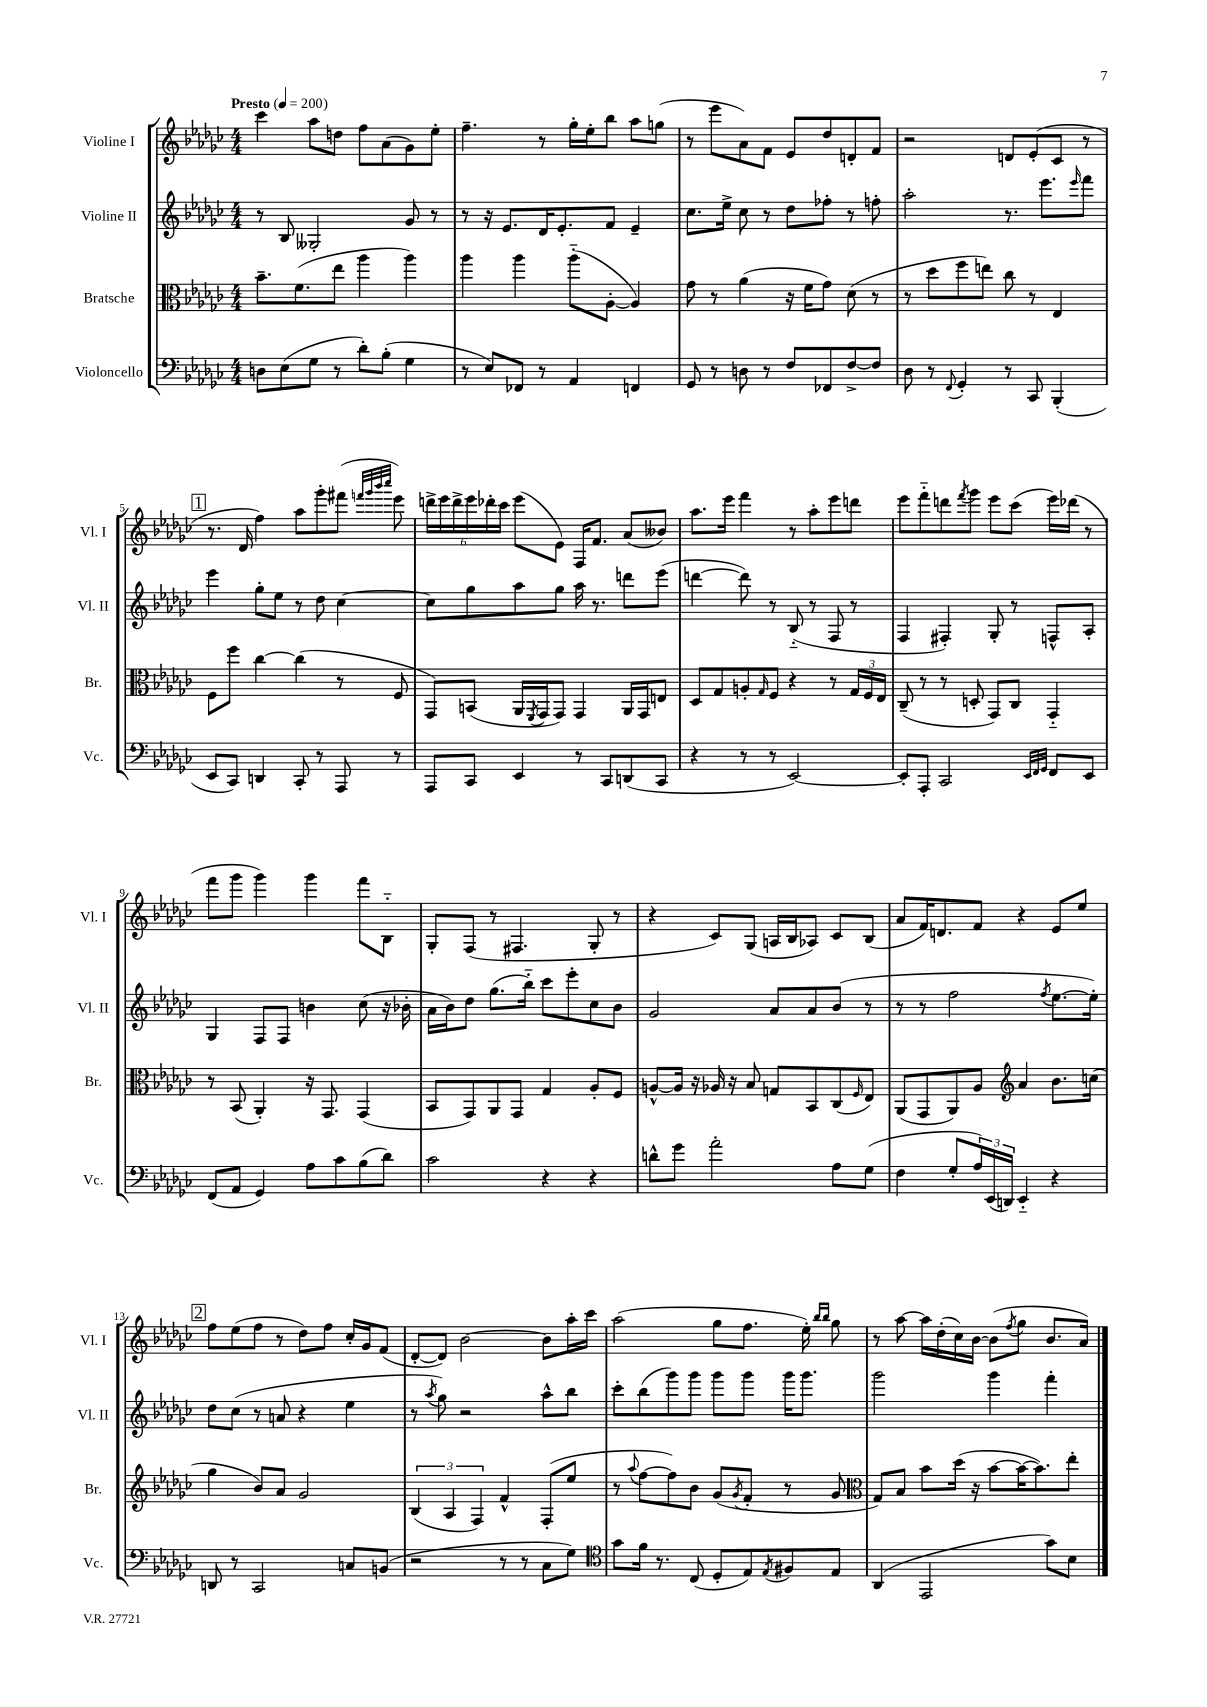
<<
\new StaffGroup <<
\new Staff = "s0" \with { instrumentName = "Violine I" shortInstrumentName = "Vl. I" } {
    \clef treble \key ges \major \numericTimeSignature \time 4/4 \tempo "Presto" 4 = 200
    ces'''4 aes''8 d''8 f''8 aes'8( ges'8) ees''8-. |
    f''4.-- r8 ges''16-. ees''16-. bes''8 aes''8 g''8( |
    r8 ees'''8 aes'8) f'8 ees'8 des''8 d'8-. f'8 |
    r2 d'8 ees'8-.( ces'8 r8 |
    \mark \markup { \box "1" } r8. des'16 f''4) aes''8 ges'''8-. fis'''8( \grace { f'''32 ges'''32 bes'''32 ces''''32 } ees'''8) |
    \tuplet 6/4 { d'''16-> ees'''16 d'''16-> ees'''16 des'''16-. ces'''16 } ees'''8( ees'8) f16 f'8. aes'8( beses'8) |
    aes''8. ees'''16 f'''4 r8 aes''8-. ees'''8 d'''8 |
    ees'''8 f'''8-_ d'''8 \acciaccatura { f'''8 } ges'''8 ees'''8 ces'''8( ees'''16) des'''16( r8 |
    f'''8 ges'''8 ges'''4) ges'''4 f'''8 bes8-_ |
    ges8-. f8( r8 fis4. ges8-. r8 |
    r4 ces'8) ges8( a16 bes16 aes8) ces'8 bes8( |
    aes'8 f'16) d'8. f'8 r4 ees'8 ees''8 |
    \mark \markup { \box "2" } f''8 ees''8( f''8 r8 des''8) f''8 ces''16-. ges'16 f'8( |
    des'8~-. des'8) bes'2~ bes'8 aes''16-. ces'''16 |
    aes''2( ges''8 f''8. ees''16-.) \grace { bes''16 bes''16 } ges''8 |
    r8 aes''8~ aes''16 des''16-.( ces''16) bes'16~ bes'8( \acciaccatura { f''8 } ges''8 bes'8. aes'16) \bar "|." |
}
\new Staff = "s1" \with { instrumentName = "Violine II" shortInstrumentName = "Vl. II" } {
    \clef treble \key ges \major \numericTimeSignature \time 4/4
    r8 bes8 geses2-. ges'8 r8 |
    r8 r16 ees'8. des'16 ees'8.-. f'8 ees'4-- |
    ces''8. ees''16-> ces''8 r8 des''8 fes''8-. r8 f''8-. |
    aes''2-. r8. ees'''8. \grace { ees'''16 } f'''8 |
    \mark \markup { \box "1" } ees'''4 ges''8-. ees''8 r8 des''8 ces''4~ |
    ces''8 ges''8 aes''8 ges''8 aes''16 r8. d'''8 ees'''8( |
    d'''4~ d'''8) r8 bes8-_( r8 f8 r8 |
    f4 fis4-.) ges8-. r8 f8-^ aes8-. |
    ges4 f8 f8 b'4 ces''8( r16 bes'16-. |
    aes'16 bes'16) des''8 ges''8.( bes''16-_) ces'''8 ees'''8-. ces''8 bes'8 |
    ges'2 aes'8 aes'8 bes'8( r8 |
    r8 r8 f''2 \acciaccatura { f''8 } ees''8.~ ees''16-.) |
    \mark \markup { \box "2" } des''8 ces''8( r8 a'8 r4 ees''4 |
    r8 \acciaccatura { aes''8 } ges''8) r2 aes''8-^ bes''8 |
    ces'''8-. bes''8( ges'''8) ges'''8 ges'''8 ges'''8 ges'''16 ges'''8. |
    ges'''2 ges'''4 f'''4-. \bar "|." |
}
\new Staff = "s2" \with { instrumentName = "Bratsche" shortInstrumentName = "Br." } {
    \clef alto \key ges \major \numericTimeSignature \time 4/4
    bes'8.-- f'8.( ees''8 aes''4 aes''4) |
    aes''4 aes''4 aes''8-_( aes8~-. aes4) |
    ges'8 r8 aes'4( r16 f'16 ges'8) des'8( r8 |
    r8 des''8 f''8 e''8) ces''8 r8 ees4 |
    \mark \markup { \box "1" } f8 f''8 ces''4~ ces''4( r8 f8 |
    ges,8) b,8( aes,16 \acciaccatura { f,8 } ges,16 ges,8) ges,4 aes,16 ges,16 e8 |
    des8 ges8 a8-. \grace { ges16 } f8 r4 r8 \tuplet 3/2 { ges16 f16 ees16 } |
    ces8--( r8 r8 d8-. ges,8) ces8 ges,4-_ |
    r8 bes,8( aes,4-.) r16 ges,8. ges,4( |
    bes,8 ges,8) aes,8 ges,8 ges4 aes8-. f8 |
    a8~-^ a16 r16 aes16 r16 bes8 g8 bes,8 ces8( \grace { f16 } ees8) |
    aes,8( ges,8 aes,8) aes8 \clef treble aes'4 bes'8. c''16( |
    \mark \markup { \box "2" } ges''4 bes'8) aes'8 ges'2 |
    \tuplet 3/2 { bes4( aes4 f4) } f'4-^ f8-.( ees''8 |
    r8 \appoggiatura { aes''8 } f''8~ f''8) bes'8 ges'8( \acciaccatura { ges'8 } f'8-. r8 ges'8 |
    \clef alto ges8) bes8 bes'8 des''16( r16 bes'8~ bes'16~ bes'8.) ees''8-. \bar "|." |
}
\new Staff = "s3" \with { instrumentName = "Violoncello" shortInstrumentName = "Vc." } {
    \clef bass \key ges \major \numericTimeSignature \time 4/4
    d8 ees8( ges8 r8 des'8-.) bes8-.( ges4 |
    r8 ees8) fes,8 r8 aes,4 f,4 |
    ges,8 r8 d8 r8 f8 fes,8 f8~-> f8 |
    des8 r8 \appoggiatura { f,8 } ges,4-. r8 ces,8 bes,,4-.( |
    \mark \markup { \box "1" } ees,8 ces,8) d,4 ces,8-. r8 aes,,8 r8 |
    aes,,8 ces,8 ees,4 r8 ces,8 d,8( ces,8 |
    r4 r8 r8 ees,2~) |
    ees,8-. aes,,8-. ces,2 \grace { ees,32 f,32 ges,32 } f,8 ees,8 |
    f,8( aes,8 ges,4) aes8 ces'8 bes8( des'8) |
    ces'2 r4 r4 |
    d'8-^ ges'8 aes'2-. aes8 ges8( |
    f4 ges8-. \tuplet 3/2 { aes16) ees,16( d,16) } ees,4-_ r4 |
    \mark \markup { \box "2" } d,8 r8 ces,2 c8 b,8( |
    r2 r8 r8 ces8 ges8) |
    \clef tenor ges'8 f'16 r8. ces8( des8-. ees8) \acciaccatura { ees8 } fis8 ees8 |
    aes,4( ees,2 ges'8) bes8 \bar "|." |
}
>>
>>
